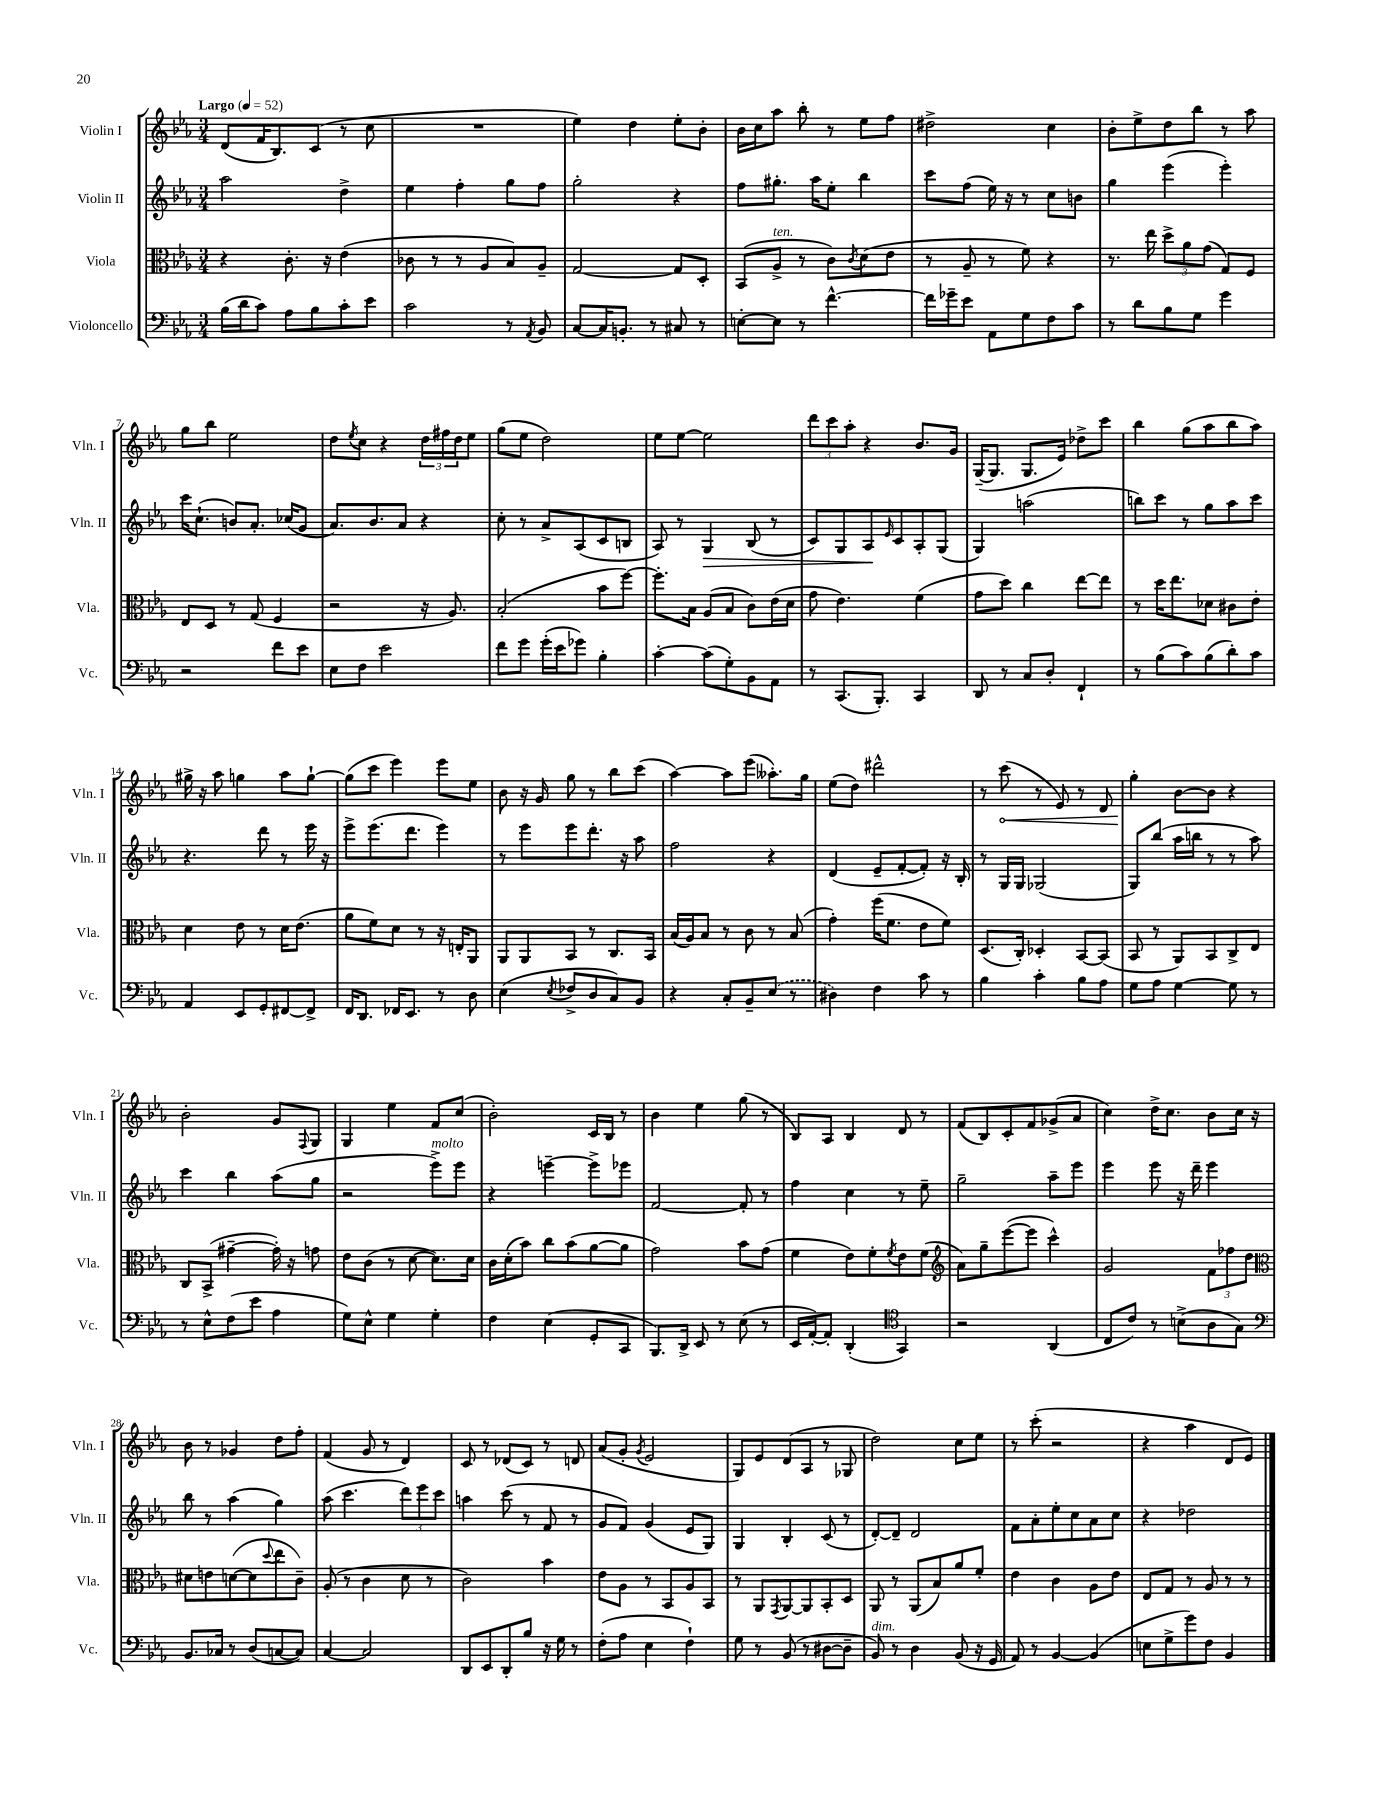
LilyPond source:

<<
\new StaffGroup <<
\new Staff = "s0" \with { instrumentName = "Violin I" shortInstrumentName = "Vln. I" } {
    \clef treble \key ees \major \numericTimeSignature \time 3/4 \tempo "Largo" 4 = 52
    d'8( f'16 bes8.) c'8( r8 c''8 |
    R2. |
    ees''4) d''4 ees''8-. bes'8-. |
    bes'16 c''16 aes''8 bes''8-. r8 ees''8 f''8 |
    dis''2-> c''4 |
    bes'8-. ees''8-> d''8 bes''8 r8 aes''8 |
    g''8 bes''8 ees''2 |
    d''8 \acciaccatura { ees''8 } c''8 r4 \tuplet 3/2 { d''16 fis''16 d''16 } ees''8 |
    g''8( ees''8 d''2) |
    ees''8 ees''8~ ees''2 |
    \tuplet 3/2 { d'''8 c'''8 aes''8-. } r4 bes'8. g'16 |
    g16~--( g8. g8. ees'16) des''8-> c'''8 |
    bes''4 g''8( aes''8 bes''8 aes''8) |
    gis''16-> r16 aes''8 g''4 aes''8 g''8~-! |
    g''8( c'''8 ees'''4) ees'''8 ees''8 |
    bes'8 r16 g'16 g''8 r8 bes''8 c'''8( |
    aes''4~) aes''8 ees'''8( aeses''8.-.) g''16 |
    ees''8( d''8) dis'''2-^ |
    r8 \once \override Hairpin.circled-tip = ##t c'''8\<( r8 ees'8) r8 d'8 |
    g''4-.\! bes'8~ bes'8 r4 |
    bes'2-. g'8 \appoggiatura { f8 } g8 |
    g4 ees''4 f'8 c''8( |
    bes'2-.) c'16 bes16 r8 |
    bes'4 ees''4 g''8( r8 |
    bes8) aes8 bes4 d'8 r8 |
    f'8( bes8) c'8-. f'8 ges'8->( aes'8 |
    c''4) d''16-> c''8. bes'8 c''16 r16 |
    bes'8 r8 ges'4 d''8 f''8-. |
    f'4( g'8 r8 d'4) |
    c'8 r8 des'8( c'8) r8 d'8 |
    aes'8( g'8-. \acciaccatura { g'8 } ees'2 |
    g8) ees'8 d'8( aes8 r8 ges8 |
    d''2) c''8 ees''8 |
    r8 c'''8-.( r2 |
    r4 aes''4 d'8 ees'8) \bar "|." |
}
\new Staff = "s1" \with { instrumentName = "Violin II" shortInstrumentName = "Vln. II" } {
    \clef treble \key ees \major \numericTimeSignature \time 3/4
    aes''2 d''4-> |
    ees''4 f''4-. g''8 f''8 |
    g''2-. r4 |
    f''8 gis''8.-. aes''16 ees''8-. bes''4 |
    c'''8 f''8( ees''16) r16 r8 c''8 b'8 |
    g''4 ees'''4( ees'''4-.) |
    c'''16 c''8.-!( b'8) aes'8.-. ces''16( g'8 |
    aes'8.) bes'8. aes'8 r4 |
    c''8-. r8 aes'8-> aes8( c'8 b8 |
    aes8) r8 g4\> bes8( r8 |
    c'8) g8 aes8\! \grace { ees'16 } c'8 aes8-. g8( |
    g4) a''2( |
    b''8) c'''8 r8 g''8 aes''8 c'''8 |
    r4. d'''8 r8 ees'''16 r16 |
    ees'''8-> ees'''8.( d'''8. ees'''4) |
    r8 ees'''8 ees'''8 d'''8.-. r16 aes''8 |
    f''2 r4 |
    d'4( ees'8-- f'8~-. f'8-.) r16 bes16-. |
    r8 g16 g16 ges2( |
    g8) bes''8( aes''16 b''16 r8 r8 aes''8) |
    c'''4 bes''4 aes''8( g''8 |
    r2 ees'''8->^\markup { \italic "molto" }) ees'''8 |
    r4 e'''4~-- e'''8-> ees'''8 |
    f'2~ f'8-. r8 |
    f''4 c''4 r8 ees''8-- |
    g''2-- aes''8-- ees'''8 |
    ees'''4 ees'''8 r16 d'''16-- ees'''4 |
    bes''8 r8 aes''4( g''4) |
    aes''8( c'''4. \tuplet 3/2 { d'''8) ees'''8 c'''8 } |
    a''4 c'''8( r8 f'8 r8 |
    g'8 f'8) g'4( ees'8 g8) |
    g4 bes4-. c'8( r8 |
    d'8~-.) d'8-- d'2 |
    f'8 aes'8-. ees''8-. c''8 aes'8 c''8 |
    r4 des''2 \bar "|." |
}
\new Staff = "s2" \with { instrumentName = "Viola" shortInstrumentName = "Vla." } {
    \clef alto \key ees \major \numericTimeSignature \time 3/4
    r4 c'8.-. r16 ees'4( |
    ces'8 r8 r8 aes8 bes8) aes8-- |
    g2~ g8 d8-. |
    bes,8( aes8->^\markup { \italic "ten." } r8 c'8) \acciaccatura { c'8 } d'8( ees'8 |
    r8 aes8-- r8 f'8) r4 |
    r8. ees''16 \tuplet 3/2 { d''8-> aes'8 g'8( } g8) f8 |
    ees8 d8 r8 g8( f4 |
    r2 r16 aes8.) |
    bes2-.( bes'8 f''8~) |
    f''8.-. bes16 aes8( bes8 c'8) ees'16( d'16 |
    g'8 ees'4.) f'4( |
    g'8 d''8) c''4 ees''8~ ees''8 |
    r8 d''16 ees''8. des'8 cis'8 ees'8-. |
    d'4 ees'8 r8 d'16 ees'8.( |
    aes'8 f'8) d'8 r8 r16 e16-. aes,8 |
    aes,8 aes,8 bes,8 r8 c8. bes,16 |
    bes16( aes16) bes8 r8 c'8 r8 bes8( |
    g'4-.) f''16( f'8. ees'8 f'8) |
    d8.( c16-.) des4-. bes,8~ bes,8( |
    bes,8 r8 aes,8) bes,8 c8-> ees8 |
    c8 bes,8->( gis'4~-- gis'16-.) r16 g'8 |
    ees'8 c'8( r8 d'8~ d'8.) d'16 |
    c'16 d'16-.( bes'8) c''8 bes'8( aes'8~ aes'8 |
    g'2) bes'8 g'8( |
    f'4 ees'8) f'8-. \acciaccatura { f'8 } ees'8 f'8( |
    \clef treble aes'8) g''8-- ees'''8~( ees'''8 c'''4-^) |
    g'2 \tuplet 3/2 { f'8 fes''8 d''8 } |
    \clef alto dis'8 e'8 d'8~( d'8 \appoggiatura { d''8 } ees''8 c'8--) |
    aes8-.( r8 c'4 d'8 r8 |
    c'2) bes'4 |
    ees'8 aes8 r8 bes,8 aes8 bes,8 |
    r8 aes,8 \acciaccatura { g,8 } aes,8~ aes,8 bes,8-. d8 |
    aes,8 r8 aes,8( bes8) aes'8 f'8-. |
    ees'4 c'4 aes8 ees'8 |
    ees8 g8 r8 aes8 r8 r8 \bar "|." |
}
\new Staff = "s3" \with { instrumentName = "Violoncello" shortInstrumentName = "Vc." } {
    \clef bass \key ees \major \numericTimeSignature \time 3/4
    bes16( d'16 c'8) aes8 bes8 c'8-. ees'8 |
    c'2 r8 \acciaccatura { aes,8 } bes,8 |
    c8~ c16 b,8.-. r8 cis8 r8 |
    e8~-. e8 r8 f'4.~-^ |
    f'16 ges'16-- ees'8 aes,8 g8 f8 c'8 |
    r8 d'8 bes8 g8 g'4 |
    r2 f'8 ees'8 |
    ees8 f8 ees'2 |
    f'8 g'8 g'16-.( ees'16 ges'8) bes4-. |
    c'4~-. c'8( g8-.) bes,8 aes,8 |
    r8 c,8.( bes,,8.-.) c,4 |
    d,8 r8 c8 d8-. f,4-! |
    r8 bes8( c'8) bes8( d'8-.) c'8 |
    aes,4 ees,8 g,8-. fis,8~ fis,8-> |
    f,16 d,8. fes,16 ees,8. r8 d8 |
    ees4( \acciaccatura { ees8 } fes8-> d8 c8) bes,8 |
    r4 c8-. bes,8-- \once \slurDashed ees8( r8 |
    dis4) f4 c'8 r8 |
    bes4 c'4-. bes8 aes8 |
    g8 aes8 g4~ g8 r8 |
    r8 ees8-^ f8( ees'8 aes4 |
    g8) ees8-^ g4 g4-. |
    f4 ees4( g,8-. c,8 |
    bes,,8.) d,16-> ees,8 r8 ees8( r8 |
    ees,16 aes,16~-.) aes,8-. d,4-.( \clef tenor g,4) |
    r2 aes,4( |
    c8 c'8) r8 b8->( aes8 g8) |
    \clef bass bes,8. ces16 r8 d8( c8~ c8) |
    c4~ c2 |
    d,8 ees,8 d,8-. bes8 r16 g16 r8 |
    f8-.( aes8 ees4 f4-!) |
    g8 r8 bes,8( r8 dis8~ dis8-- |
    bes,8^\markup { \italic "dim." }) r8 d4 bes,8( r16 g,16 |
    aes,8) r8 bes,4~ bes,4( |
    e8 g8-> g'8) f8 bes,4 \bar "|." |
}
>>
>>
